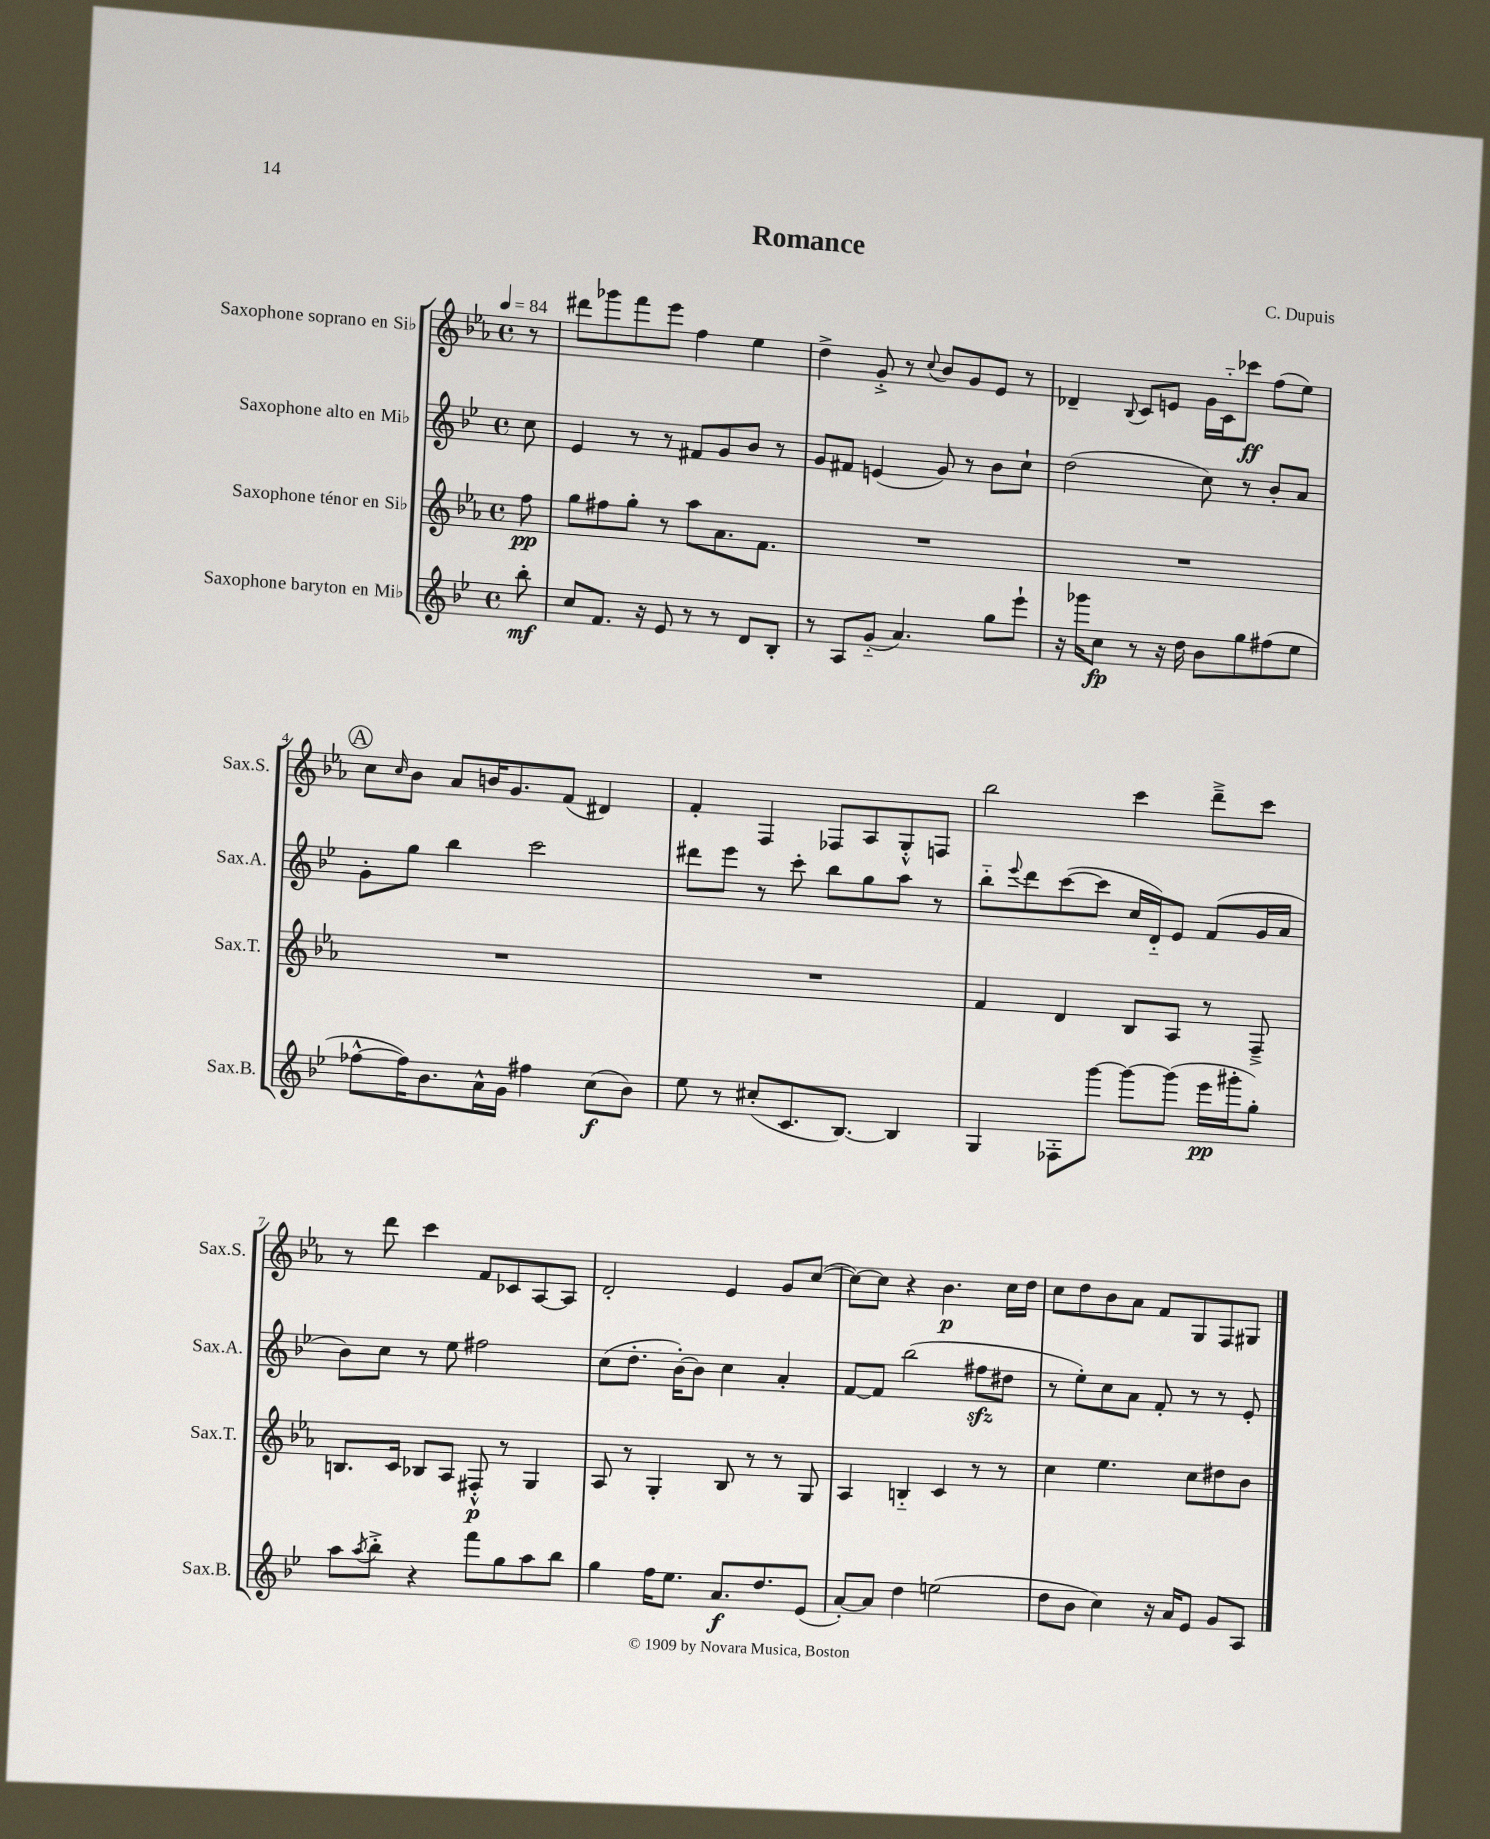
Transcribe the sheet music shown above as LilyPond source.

\header { title = "Romance" composer = "C. Dupuis" }
<<
\new StaffGroup <<
\new Staff = "s0" \with { instrumentName = "Saxophone soprano en Sib" shortInstrumentName = "Sax.S." } {
    \clef treble \key ees \major \defaultTimeSignature \time 4/4 \partial 8 \tempo 4 = 84
    r8 |
    dis'''8 ges'''8 f'''8 ees'''8 f''4 ees''4 |
    d''4-> g'8-.-> r8 \appoggiatura { c''8 } bes'8 g'8 ees'8 r8 |
    des'4-- \appoggiatura { bes8 } c'8 e'8 g'16 c'16-_ ces'''8\ff f''8( ees''8) |
    \mark \markup { \circle "A" } c''8 \grace { c''16 } bes'8 aes'8 b'16 g'8. f'8( dis'4) |
    f'4-. f4 fes8 aes8 g8-.-^ f8 |
    bes''2 c'''4 d'''8---> c'''8 |
    r8 d'''8 c'''4 f'8 ces'8 aes8~ aes8 |
    d'2-. ees'4 g'8 c''8~( |
    c''8~) c''8 r4 bes'4.\p c''16 d''16 |
    c''8 d''8 bes'8 aes'8 f'8 g8 f8 gis8 \bar "|." |
}
\new Staff = "s1" \with { instrumentName = "Saxophone alto en Mib" shortInstrumentName = "Sax.A." } {
    \clef treble \key bes \major \defaultTimeSignature \time 4/4 \partial 8
    c''8 |
    ees'4 r8 r8 fis'8 g'8 bes'8 r8 |
    g'8 fis'8 e'4( g'8) r8 bes'8 c''8-! |
    d''2( c''8) r8 bes'8-. a'8 |
    \mark \markup { \circle "A" } g'8-. g''8 bes''4 c'''2 |
    dis'''8 ees'''8 r8 c'''8-. bes''8 g''8 a''8 r8 |
    bes''8-_ \appoggiatura { ees'''8 } d'''8 c'''8~( c'''8 c''16 d'16-_) ees'8 f'8( g'16 a'16 |
    bes'8) c''8 r8 ees''8 fis''2 |
    c''8( d''8.-. bes'16~-.) bes'8 c''4 a'4-. |
    f'8~ f'8 bes''2( fis''8\sfz dis''8 |
    r8 ees''8-.) c''8 a'8 f'8-. r8 r8 ees'8-. \bar "|." |
}
\new Staff = "s2" \with { instrumentName = "Saxophone ténor en Sib" shortInstrumentName = "Sax.T." } {
    \clef treble \key ees \major \defaultTimeSignature \time 4/4 \partial 8
    f''8\pp |
    g''8 fis''8 g''8-. r8 aes''8 aes'8. f'8. |
    R1 |
    R1 |
    \mark \markup { \circle "A" } R1 |
    R1 |
    f'4 d'4 bes8 aes8 r8 f8---> |
    b8. c'16 bes8 aes8 fis8-.-^\p r8 g4 |
    aes8 r8 g4-. bes8 r8 r8 g8 |
    aes4 b4-_ c'4 r8 r8 |
    c''4 ees''4. c''8 dis''8 bes'8 \bar "|." |
}
\new Staff = "s3" \with { instrumentName = "Saxophone baryton en Mib" shortInstrumentName = "Sax.B." } {
    \clef treble \key bes \major \defaultTimeSignature \time 4/4 \partial 8
    bes''8-.\mf |
    c''8 f'8. r16 ees'8 r8 r8 d'8 bes8-. |
    r8 a8 g'8-_( a'4.) g''8 ees'''8-! |
    r16 ges'''16 c''8\fp r8 r16 d''16 bes'8 g''8 fis''8( ees''8 |
    \mark \markup { \circle "A" } fes''8~-^ fes''16) bes'8. a'16-^ g'16 fis''4 c''8\f( bes'8) |
    ees''8 r8 cis''8-.( c'8. bes8.~) bes4 |
    g4 fes8-. g'''8~ g'''8~ g'''8( ees'''16\pp gis'''16-. g''8-.) |
    a''8 \acciaccatura { a''8 } bes''8-.-> r4 f'''8 g''8 a''8 bes''8 |
    g''4 f''16 ees''8. a'8.\f d''8. ees'8( |
    a'8~-.) a'8 d''4 e''2( |
    d''8 bes'8 c''4) r16 a'16 ees'8 g'8 a8 \bar "|." |
}
>>
>>
